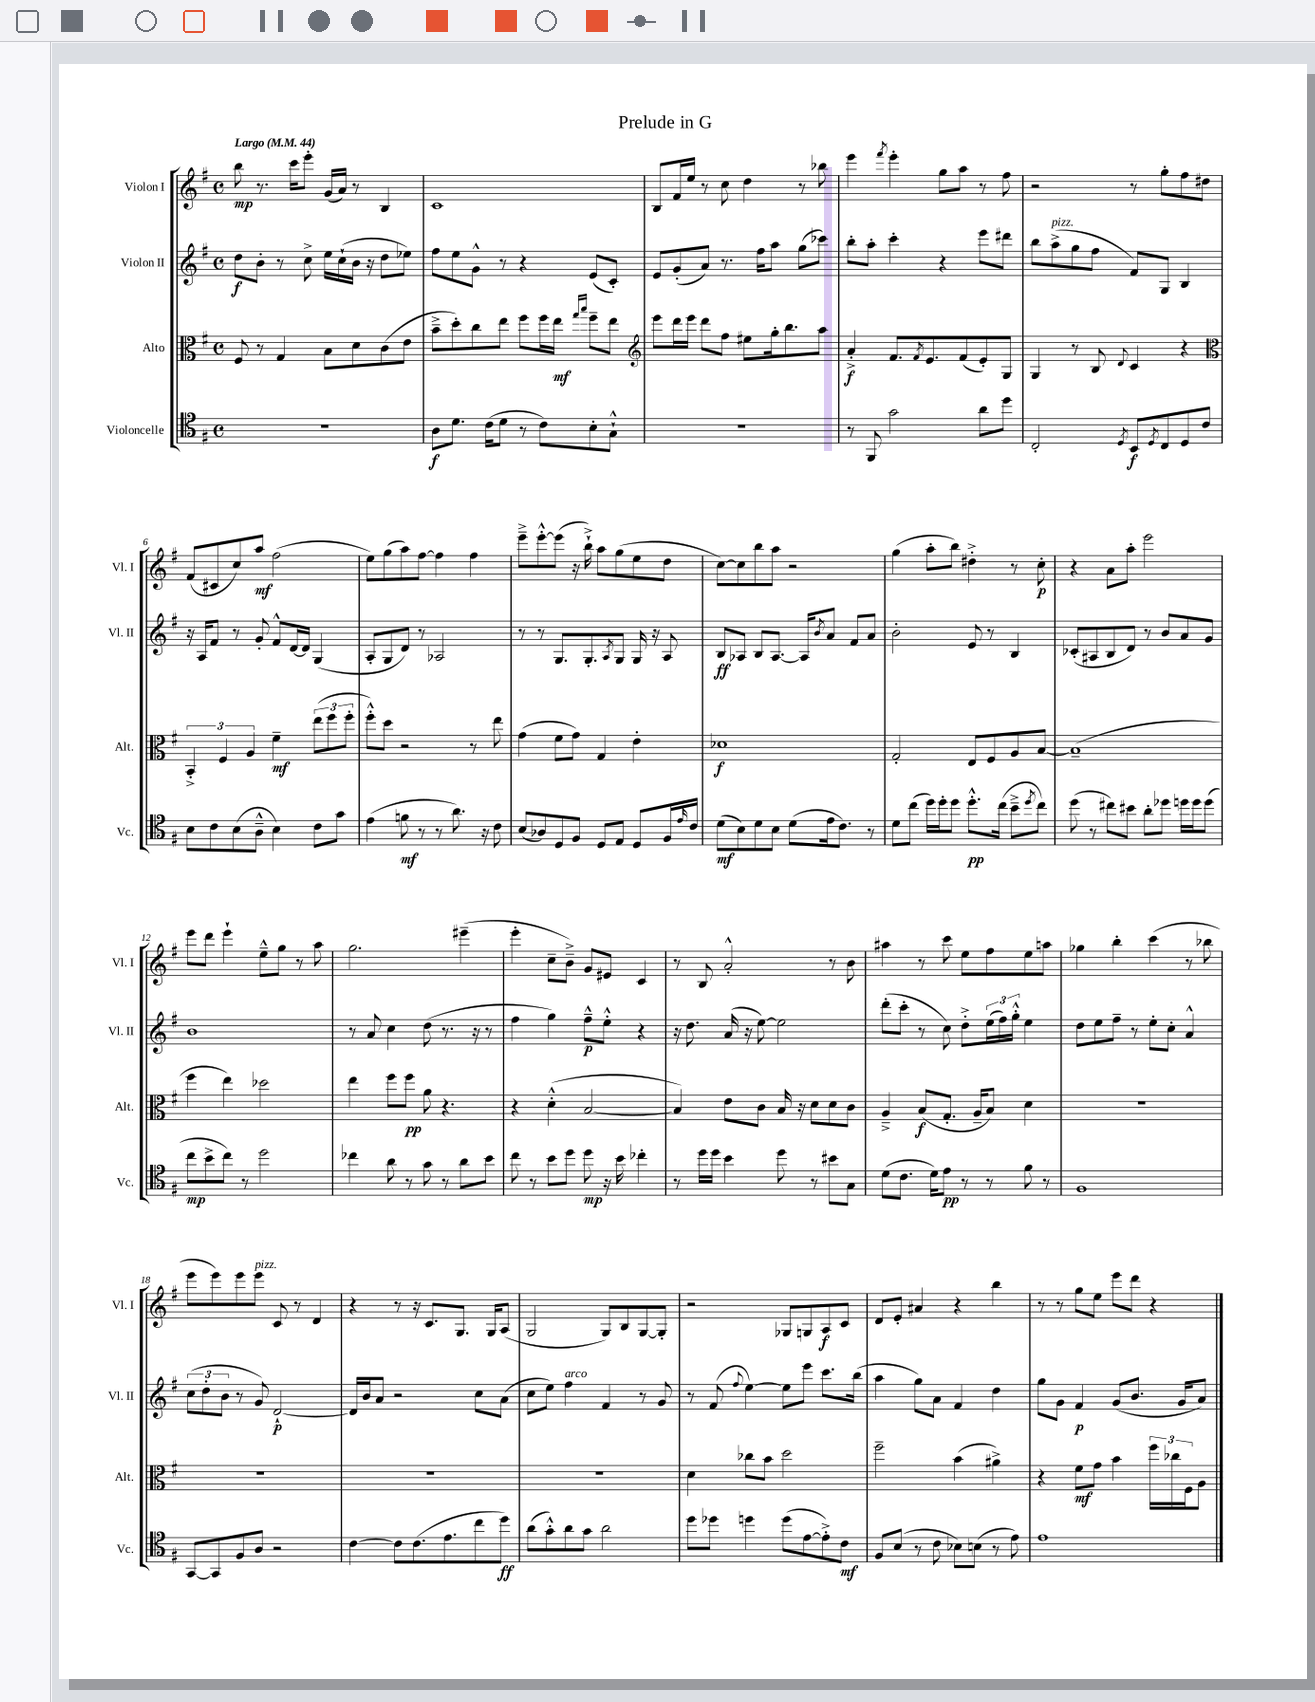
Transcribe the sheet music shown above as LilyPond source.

\header { title = "Prelude in G" }
<<
\new StaffGroup <<
\new Staff = "s0" \with { instrumentName = "Violon I" shortInstrumentName = "Vl. I" } {
    \clef treble \key g \major \defaultTimeSignature \time 4/4 \tempo "Largo" 4 = 44
    b''8\mp r8. c'''16 e'''8-. g'16( a'16) r8 b4 |
    c'1 |
    b8 fis'16 e''16 r8 c''8 d''4 r8 bes''8 |
    e'''4 \acciaccatura { fis'''8 } e'''4-. g''8 a''8 r8 fis''8 |
    r2 r8 g''8-. fis''8 dis''8 |
    fis'8( cis'8 c''8) a''8\mf fis''2( |
    e''8) g''8( a''8) fis''8~ fis''4 fis''4 |
    e'''8---> e'''8~-.-^ e'''8( r16 b''16-!->) a''8 g''8( e''8 d''8 |
    c''8~) c''8 b''8 a''8 r2 |
    g''4( a''8-. b''8) dis''4-.-> r8 c''8-.\p |
    r4 a'8 a''8-. e'''2 |
    e'''8 d'''8 e'''4-! e''8---^ g''8 r8 a''8 |
    g''2. eis'''4--( |
    e'''4-. c''8-- b'8--->) g'8 eis'8 c'4 |
    r8 b8 a'2-.-^ r8 b'8 |
    ais''4 r8 c'''8 e''8 fis''8 e''8 a''8 |
    ges''4 b''4-. c'''4( r8 bes''8 |
    e'''8 e'''8) e'''8 e'''8^\markup { \italic "pizz." } c'8 r8 d'4 |
    r4 r8 r16 c'8. g8. g16 a8( |
    g2 g8) b8 g8~ g8-. |
    r2 ges8 g8 a8\f c'8 |
    d'8 e'8-. ais'4 r4 b''4 |
    r8 r8 g''8 e''8 e'''8 d'''8 r4 \bar "|." |
}
\new Staff = "s1" \with { instrumentName = "Violon II" shortInstrumentName = "Vl. II" } {
    \clef treble \key g \major \defaultTimeSignature \time 4/4
    d''8\f b'8-. r8 c''8-> e''16 c''16-!( b'16 r16 d''8 ees''8) |
    fis''8 e''8 g'8-^ r8 r4 e'8( c'8-.) |
    e'8 g'8-.( a'8) r8. fis''16 a''8 g''8( ces'''8) |
    b''8-. a''8-. c'''4-. r4 e'''8 dis'''8 |
    b''8 a''8->^\markup { \italic "pizz." }( g''8 fis''8 fis'8) g8 b4 |
    r16 a16 fis'8 r8 g'8-. fis'8-^ d'16~ d'16 g4( |
    a8-. g8 d'8) r8 aes2 |
    r8 r8 g8. g8.-. \acciaccatura { a8 } g8 g16 r16 a8 |
    b8\ff aes8 b8 aes8.~ aes16 \acciaccatura { b'8 } a'8 fis'8 a'8 |
    b'2-. e'8 r8 b4 |
    ces'8-.( ais8 b8 d'8) r8 b'8 a'8 g'8 |
    b'1 |
    r8 a'8 c''4 d''8( r8. r16 r8 |
    fis''4 g''4) fis''8---^\p e''8-.-^ r4 |
    r16 d''8. a'16( r16 e''8~) e''2 |
    d'''8-.( c'''8-. r8 c''8) d''8-.-> \tuplet 3/2 { e''16( fis''16) g''16-.-^ } e''4 |
    d''8 e''8 fis''8-- r8 e''8-. c''8-. a'4-^ |
    \tuplet 3/2 { c''8( d''8-. b'8 } r8 g'8) d'2~-!\p |
    d'16 b'16 a'8 r2 c''8 a'8( |
    c''8 e''8) fis''4^\markup { \italic "arco" } fis'4 r8 g'8 |
    r8 fis'8( \appoggiatura { fis''8 } e''4~) e''8 e'''8 c'''8. b''16( |
    a''4 g''8) a'8 fis'4 d''4 |
    g''8 g'8 fis'4\p g'8( b'8. g'16 a'8) \bar "|." |
}
\new Staff = "s2" \with { instrumentName = "Alto" shortInstrumentName = "Alt." } {
    \clef alto \key g \major \defaultTimeSignature \time 4/4
    fis8 r8 g4 b8 d'8 c'8( e'8 |
    b'8---> d''8-.) c''8 e''8 fis''8 fis''16 e''16\mf \grace { g''16 b''16 } fis''8-- e''8 |
    \clef treble e'''8 d'''16 e'''16 d'''8 fis''8 eis''8 g''16-. b''8. a''8 |
    a'4-.->\f fis'8. \acciaccatura { fis'8 } e'8. fis'8( e'8-.) g8 |
    g4 r8 b8 \appoggiatura { d'8 } c'4 r4 |
    \clef alto \tuplet 3/2 { b,4-.-> fis4 a4 } fis'4--\mf \tuplet 3/2 { e''8( fis''8 fis''8-. } |
    fis''8-.-^) d''8 r2 r8 e''8 |
    g'4( fis'8 g'8) g4 e'4-. |
    des'1\f |
    g2-. e8 fis8 a8 b8~ |
    b1--( |
    fis''4 e''4) des''2 |
    e''4 fis''8 fis''8\pp a'8 r4. |
    r4 d'4-.-^( b2~ |
    b4) e'8 c'8 b16 r16 d'8 d'8 c'8 |
    a4---> b8\f( g8.-. a16-- b8) d'4 |
    R1 |
    R1 |
    R1 |
    R1 |
    d'4 ces''8 b'8 d''2 |
    fis''2-- b'4( ais'4->) |
    r4 fis'8\mf g'8 b'4 \tuplet 3/2 { fis''16 ces''16 fis16 } a8 \bar "|." |
}
\new Staff = "s3" \with { instrumentName = "Violoncelle" shortInstrumentName = "Vc." } {
    \clef tenor \key g \major \defaultTimeSignature \time 4/4
    R1 |
    a8\f d'8. c'16( d'8 r8 c'8) b8-. g8-!-^ |
    R1 |
    r8 fis,8 g'2 a'8 d''8 |
    c2-. \acciaccatura { d8 } b,8\f \acciaccatura { d8 } c8 d8 c'8 |
    b8 c'8 b8( a8---^ b4) c'8 g'8 |
    e'4( f'8\mf r8 r8 a'8.) r16 c'8 |
    b8( aes8) d8 fis8 d8 e8 d8 fis16 \grace { e'16 } c'16 |
    d'8\mf( b8) d'8 b8 d'8( e'16 c'8.) r8 |
    d'8 c''8( d''16) d''16-. d''8 d''8.-.-^\pp c''16( b'8---> \acciaccatura { d''8 } c''8) |
    d''8( r8 cis''8) bis'8 a'8-. des''8 d''16 d''16 d''8( |
    c''8\mp b'8-> c''8) r8 d''2 |
    ces''4 a'8 r8 g'8 r8 a'8 b'8 |
    c''8 r8 b'8 d''8 d''8\mp r16 b'16 ces''4-. |
    r8 d''16 d''16 b'4 d''8 r8 bis'8 g8 |
    d'8( c'8. d'16) e'8\pp r8 r8 fis'8 r8 |
    fis1 |
    g,8~ g,8 fis8 a8 r2 |
    c'4~ c'8 c'8.( e'8. c''8 d''8\ff) |
    a'8( g'8-.-^) a'8 g'8 a'2 |
    d''8 des''8 d''4 d''8( e'8~ e'8-.->) c'8\mf |
    fis8 b8( r8 c'8 bes8) b8( r8 e'8) |
    e'1 \bar "|." |
}
>>
>>
